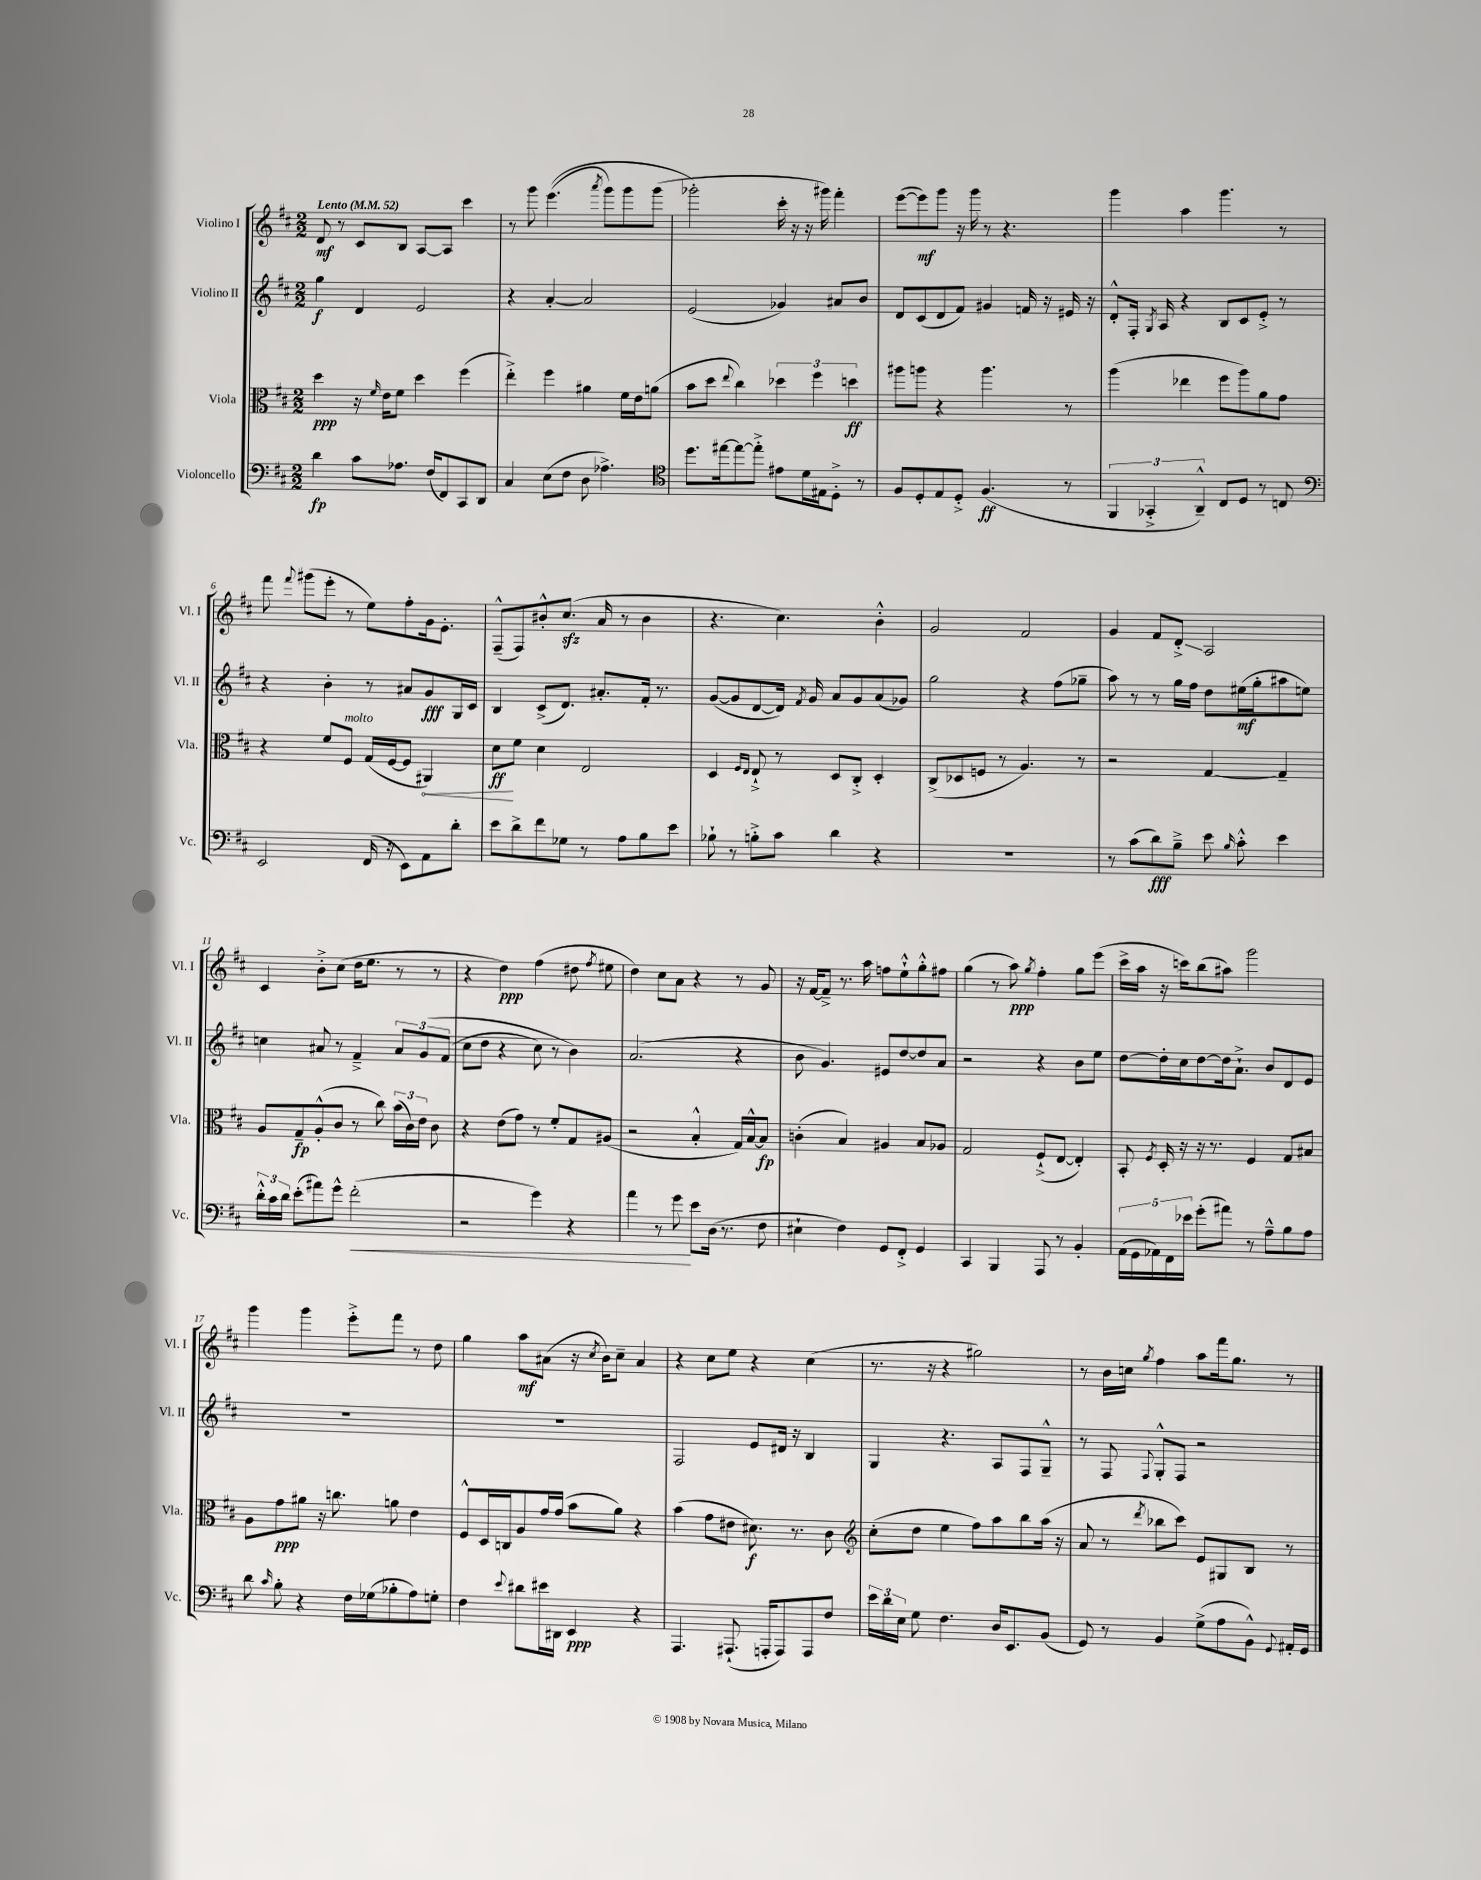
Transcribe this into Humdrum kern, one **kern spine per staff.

**kern	**kern	**kern	**kern
*staff4	*staff3	*staff2	*staff1
*clefF4	*clefC3	*clefG2	*clefG2
*k[f#c#]	*k[f#c#]	*k[f#c#]	*k[f#c#]
*M2/2	*M2/2	*M2/2	*M2/2
*MM52	*MM52	*MM52	*MM52
4d	4dd	4gg	8d
.	.	.	8r
8c#	16r	4d	8c#
.	16qqf#	.	.
.	16e	.	.
8.A-	8f#	.	8B
.	4dd	2e	[8A
(16F#	.	.	.
8FF#)	.	.	8A]
8CC#	(4ff#	.	4ccc#
8DD	.	.	.
=	=	=	=
4C#	4ee'^)	4r	8r
.	.	.	8ggg
(8E	4ff#	[4a'	&((4.eee
8F#	.	.	.
8D	4a#	2a]	.
.	.	.	8qaaa
4.A-^)	.	.	8ggg)
.	16f#	.	8ggg
.	16e	.	.
.	(8a	.	(8ggg
=	=	=	=
*clefC4	*	*	*
8.dd	8b	(2e	2ggg-'&)
.	8dd	.	.
[16ee#	.	.	.
.	8qqee	.	.
8ee#_	4cc#)	.	.
8ee#'^]	.	.	.
8e#	6dd-	4g-)	16ccc#'
.	.	.	16r
16d	.	.	16r
.	6ff#	.	.
16E#	.	.	16ggg#)
8D'^	.	8a#	4fff#'
.	6dd	.	.
8r	.	8b	.
=	=	=	=
8F#	8aa#	8d	([8eee
8D'	8aa	(8c#	8eee])
8E	4r	8d	8ggg
8D'^	.	8f#)	16r
.	.	.	16ggg
(4.F#	4.aa	4g#	8r
.	.	.	4.r
.	.	16f	.
.	.	16r	.
8r	8r	16e#	.
.	.	16r	.
=	=	=	=
6FF#	(4aa	8d'^^	4ggg
.	.	16F#'	.
6GG-'^	.	.	.
.	.	8qG	.
.	.	16A	.
.	4ee-	4r	4aa
6AA~^^)	.	.	.
8C#	8ff#	8B	4.ggg
8D	8aa)	8c#	.
8r	8a	8e'^	.
8C	8g	8r	8r
=	=	=	=
*clefF4	*	*	*
2EE	4r	4r	8fff#
.	.	.	8qqfff#
.	.	.	(8ggg#
.	8f#	4b'	8eee'
.	8F#	.	8r
(16FF#	(16G	8r	8ee)
16r	[16F#	.	.
8EE)	8F#]	8a#	8ff#'
8AA	4AA#)	8g	16g
.	.	.	8.e'
8d'	.	16G	.
.	.	16c#	.
=	=	=	=
8e	8d	4B	(8F#~^^
8d^	8f#	.	8F#)
8f#	4d	(8c#^	8b#'^^
8G-	.	8.d)	(8.cc#
8r	2E	.	.
.	.	8.a#'	16a
8A	.	.	8r
8B	.	16f#'	4b#
.	.	8.r	.
8e	.	.	.
=	=	=	=
8B-`	4D	([8g	4.r
8r	.	8g]	.
.	16qqF#	.	.
.	16qqE	.	.
8B'^	8E`^	[8d	.
8c#	8r	16d])	4.cc#)
.	.	8qf#	.
.	.	16g	.
4d	8D	8a	.
.	8C#'^	8g	.
4r	4D'	(8a	4b'^^
.	.	8g-)	.
=	=	=	=
1r	(8C#^	2gg	2g
.	8D-	.	.
.	8F	.	.
.	8r	.	.
.	4.A)	4r	2f#
.	.	(8ff#	.
.	8r	8gg-~	.
=	=	=	=
8r	2r	8aa)	4g
(8c#	.	8r	.
8d)	.	8r	8f#
8B~^	.	16gg	8d'^
.	.	16ff#	.
8e	[4G	8dd	2A
16qqB	.	.	.
8c#'^^	.	(16ee#	.
.	.	16gg'	.
4e	4G~]	8aa#	.
.	.	8ee)	.
=	=	=	=
24d'^^	8A	4cc	4c#
24c#	.	.	.
24d	.	.	.
(8e'	8G~	.	.
8a#)	(8A'^^	8a#	8b'^
8g^^	8c#	8r	(8cc#
(2f#'	8r	4f#~^	16dd
.	.	.	8.ee
.	8cc#)	.	.
.	(24b	12a#	8r
.	24c#)	.	.
.	24e	&(12g	.
.	8c#	.	8r
.	.	(12f#	.
=	=	=	=
2r	4r	8cc#	4r
.	.	8dd	.
.	(8e	4r	4dd)
.	8g)	.	.
4g)	8r	8cc#)	(4ff#
.	8f#'	8r	.
4r	8G	4b&)	8dd#
.	.	.	8qff#
.	(8A#	.	8ee#
=	=	=	=
4a	2r	(2.a	4dd)
8r	.	.	8cc#
8g	.	.	8a
8e	4B'^^	.	4r
(16D	.	.	.
8.r	.	.	.
.	16G)	4r	8r
.	[16B^^	.	.
8F#	8B]	.	8g
=	=	=	=
4E#`	(4c'	8b	16r
.	.	.	[16f#
.	.	4.g)	8f#~^]
4F#)	4B)	.	8.r
.	.	.	16aa
8GG	4A#	8e#	8ff
8FF#'^	.	[8dd	8ee`^^
4GG	8B	8dd]	8gg'^^
.	8A-	8a	8ff#
=	=	=	=
4CC#	2G	2r	(4gg
4BBB	.	.	8r
.	.	.	8aa)
.	.	.	8qgg
8AAA	(8F#`^	4r	4ff#'
8r	[8E	.	.
4BB'	4E'])	8b	8gg
.	.	8ee	(8eee
=	=	=	=
(20AA	8BB'	[8dd	16ccc#^
20GG	.	.	.
.	.	.	16aa
20AA-)	.	.	.
.	8qF#	.	.
.	16D'	16dd']	16r
20FF#	.	.	.
.	16r	16cc#	16ccc)
20e-	.	.	.
(8g'	16r	[8dd	(8bb
.	8.r	.	.
8a#)	.	16dd]	8aa#)
.	.	8.a`^	.
8r	4F#	.	2ggg
8A~^^	.	8b	.
8B	8G	8d	.
8A	8B#	8e	.
=	=	=	=
8d	8A	1r	4ggg
16qqc#	.	.	.
8B'	8g	.	.
4r	8a#	.	4ggg
.	16r	.	.
.	8.cc	.	.
16F#	.	.	8eee'^
(16G-	.	.	.
8B-'	8a	.	8fff#
8A)	4e	.	8r
8G'	.	.	8dd
=	=	=	=
4F#	8F#^^	1r	4gg
.	16D	.	.
.	16C	.	.
8qqe	.	.	.
8d#	8A	.	8aa
16e#	16g	.	(8a#
16DD#	(16g	.	.
4EE	8b	.	16r
.	.	.	8qcc#
.	.	.	16b)
.	8a)	.	8cc#~
4r	4r	.	4a#
=	=	=	=
4.AAA	(4b	2F#	4r
.	8g	.	8cc#
(8.AAA#`	8e#	.	8ee
.	8.d#)	8e	4r
16AAA'	.	.	.
8AAA)	.	16d#	.
.	8.r	16r	.
8AAA	.	4B	(4cc#
8F#	8c#	.	.
=	=	=	=
*	*clefG2	*	*
24e	(8cc#'	4G	8.r
24d	.	.	.
24E	.	.	.
8G	8dd	.	.
.	.	.	16r
4.F#	4ee	4.r	4r
.	8ff#)	.	2gg#)
16D	8aa	8A	.
8.EE	.	.	.
.	8bb	8F#	.
(8BB	(16aa	8G~^^	.
.	16r	.	.
=	=	=	=
8GG)	8a	8r	8r
8r	8r	8F#	16b
.	.	.	16cc
.	8qddd	8qqF#	8qgg
4BB	8bb-	8G'^^	4ff#
.	8ccc#)	8F#	.
(8G^	8e	2r	8aa
8A	8G#	.	16fff#
.	.	.	8.gg
8BB^^)	8B	.	.
8qqGG	.	.	.
16AA#'	8r	.	8r
16GG	.	.	.
==	==	==	==
*-	*-	*-	*-
